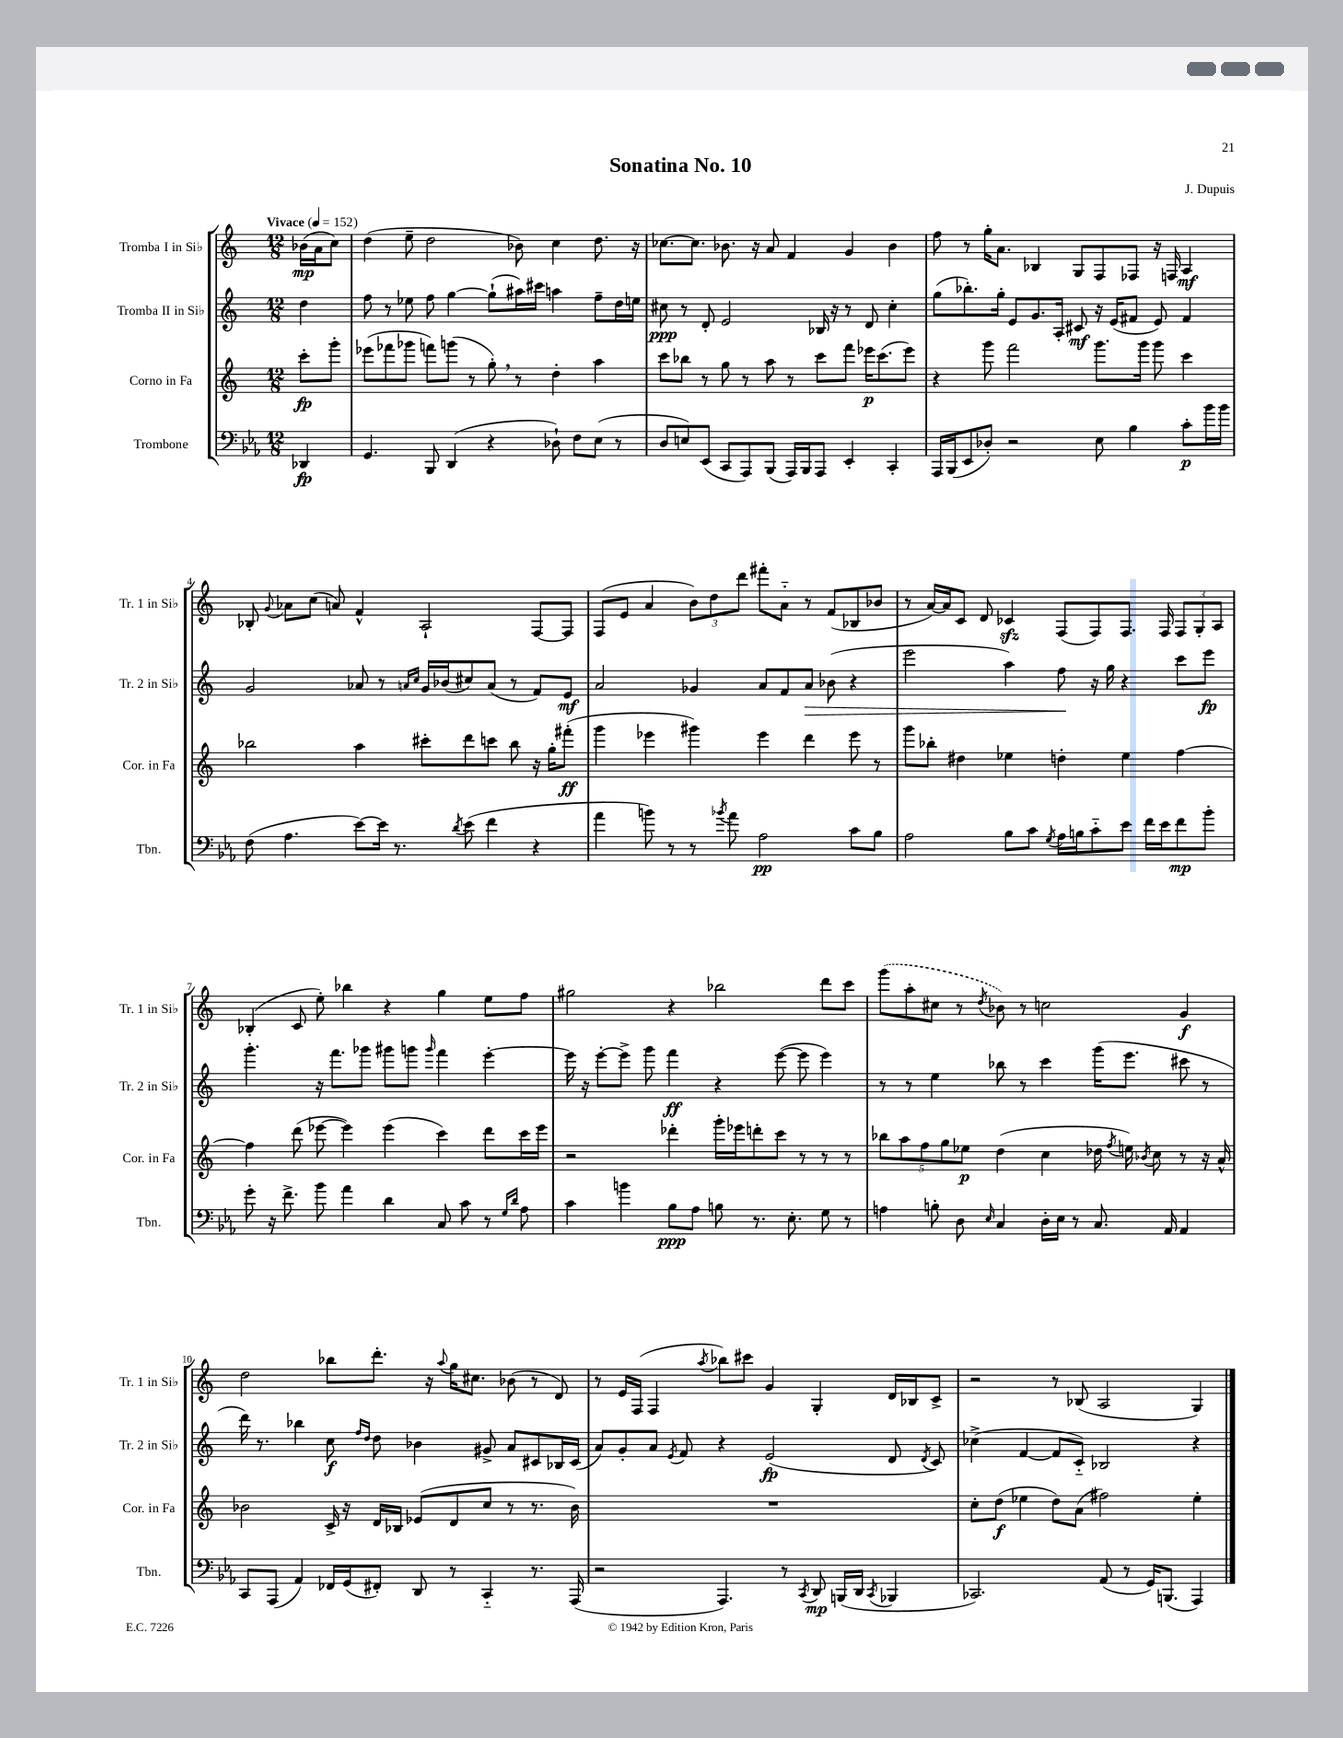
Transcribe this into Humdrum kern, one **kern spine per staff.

**kern	**kern	**kern	**kern
*staff4	*staff3	*staff2	*staff1
*clefF4	*clefG2	*clefG2	*clefG2
*k[b-e-a-]	*k[]	*k[]	*k[]
*M12/8	*M12/8	*M12/8	*M12/8
*MM152	*MM152	*MM152	*MM152
4DD-	8ccc'	4dd	(16b-
.	.	.	16a
.	8ggg'	.	8cc)
=	=	=	=
4.GG	(8eee-	8ff	(4dd
.	8fff-	8r	.
.	8ggg-	8ee-	8ee~
8BBB-	8fff)	8ff	2dd
(4DD	(8ggg	[4gg	.
.	8r	.	.
4r	8gg')	(8gg`]	.
.	8r	16aa#)	8b-)
.	.	16ccc#	.
8D-`)	4dd'	4aa	4cc
8F	.	.	.
(8E-	4aa	8ff~	8.dd
8r	.	16dd	.
.	.	16ee	16r
=	=	=	=
8D	8ccc	8cc#	[8.cc-
8E)	8bb-	8r	.
.	.	.	8.cc-]
(8EE-	8r	8d'	.
8CC	8gg	2e	8.b-
8AAA-)	8r	.	.
.	.	.	16r
(8BBB-	8aa	.	8a
16AAA-)	8r	.	4f
16BBB-	.	.	.
8AAA-	8ccc	16B-	.
.	.	16r	.
4EE-'	8fff	8r	4g
.	16eee-	8d	.
.	(8.ccc	.	.
4CC'	.	4cc#'	4b-
.	8eee-)	.	.
=	=	=	=
16AAA-	4r	(8gg	8ff
(16BBB-	.	.	.
8EE-	.	8.bb-')	8r
8D-')	8ggg	.	16gg'
.	.	16gg'	8.a
2r	2fff	8e	.
.	.	8.g	4B-
.	.	16A'	.
.	.	8c#	8G
8E-	8.ggg	16r	8F
.	.	(16e	.
4B-	.	8f#	8F-
.	16ggg	.	.
.	8ggg	8e)	16r
.	.	.	16F
8c'	4ccc	4f#	4A
16b-	.	.	.
16b-	.	.	.
=	=	=	=
(8F	2bb-	2g	8B-'
.	.	.	8qqg
4.A-	.	.	8a-
.	.	.	(8cc
.	.	.	8a)
[8e-)	4aa	8a-	4f^^
16e-]	.	8r	.
8.r	.	.	.
.	.	16qqa	.
.	.	16qqcc	.
.	8ccc#'	16g	2A`
.	.	(16b-	.
8qd	.	.	.
(8e-	8ddd	8cc#)	.
4f	8ccc	(8a	.
.	8bb-	8r	.
4r	16r	8f)	[8F
.	16gg'	.	.
.	(8fff#'	8e	8F]
=	=	=	=
4a-	4ggg	2a	(8F
.	.	.	8e
8b)	4eee-	.	4a
8r	.	.	.
8r	4ggg#)	4g-	12b)
.	.	.	12dd
8qb-	.	.	.
8a-	.	.	.
.	.	.	12ddd
2A-	4eee-	8a	8fff#'
.	.	8f	8a'~
.	4ddd	8a	8r
.	.	(8b-	(8f
8c	8eee-	4r	8B-
8B-	8r	.	8b-
=	=	=	=
2A-	8ggg	2eee	8r
.	8bb-'	.	[16a)
.	.	.	16a]
.	4dd#	.	8c
.	.	.	8d
8B-	4ee-	4aa)	4c-
8c	.	.	.
8qG	.	.	.
16A-	4dd'	8ff	(8F
16B	.	.	.
8c'~	.	16r	8F)
.	.	16gg	.
8e-	4ee-	4r	8.F
16f	.	.	.
16e-	.	.	16F
8f	[4ff	8ccc	12F
.	.	.	12G'
8b-'	.	8eee	.
.	.	.	12A
=	=	=	=
8g'	4ff]	4.ggg'	(4B-'
16r	.	.	.
8.f^	.	.	.
.	(8ddd	.	8c
8b-	[8eee-	16r	8ee')
.	.	8.fff	.
4a-	4eee-])	.	4bb-
.	.	8ggg-	.
4d	(4eee-	8ggg#	4r
.	.	8ggg	.
.	.	16qqggg	.
8C	4ccc)	4fff	4gg
8c	.	.	.
8r	8ddd	[4eee'	8ee
16qqG	.	.	.
16qqd	.	.	.
8A-	16ccc	.	8ff
.	16eee-	.	.
=	=	=	=
4c	2r	16eee]	2gg#
.	.	16r	.
.	.	[8eee'	.
4b	.	8eee^]	.
.	.	8ggg	.
8B-	4ddd-'	4fff	4r
8A-	.	.	.
8B	16ggg'	4r	2bb-
.	16eee-	.	.
8.r	8ddd'	.	.
.	8ccc	([8eee	.
8.E-'	.	.	.
.	8r	8eee]	.
8G	8r	4eee)	8ddd
8r	8r	.	8ccc
=	=	=	=
4A	10bb-	8r	(8ggg
.	10aa	.	.
.	.	8r	8aa'
.	10ff	.	.
8B'	.	4ee	8cc#
.	10gg	.	.
8D	.	.	8r
.	10ee-	.	.
16qqE-	.	.	8qdd
4C	(4dd	8bb-	8b-)
.	.	8r	8r
16D'	4cc	4ccc	2cc
16E-	.	.	.
8r	.	.	.
8.C	16dd-	(16ggg	.
.	8qff	.	.
.	16ee)	8.eee	.
.	8qb-	.	.
.	8cc	.	.
16AA-	.	.	.
4AA-	8r	8ccc#	4g
.	16r	8r	.
.	16a^^	.	.
=	=	=	=
8CC	2b-	16ddd)	2dd
.	.	8.r	.
(8AAA-	.	.	.
4AA-)	.	4bb-	.
16FF-	16c^	8cc	8bb-
(16GG	16r	.	.
.	.	16qqff	.
.	.	16qqdd	.
8FF#')	16d	8dd	8.ddd'
.	16B-	.	.
8DD	(8e-	4b-	.
.	.	.	16r
.	.	.	8qqaa
8r	8d	.	16gg
.	.	.	8.cc#
4CC'~	8cc	8g#^	.
.	8r	8a	(8b-
8.r	8.r	8c#	8r
.	.	16B-	8d)
(16AAA-	16b-)	(16c#	.
=	=	=	=
2r	1.r	8a)	8r
.	.	8g'	16e
.	.	.	(16F
.	.	8a	4F
.	.	8qe	.
.	.	8f	.
.	.	.	8qaa
4.AAA-)	.	4r	8bb-)
.	.	.	8ccc#
.	.	(2e	4g
8r	.	.	.
8qCC	.	.	.
8DD	.	.	4G'
(16BBB	.	.	.
16DD	.	.	.
8qCC	.	.	.
4BBB-	.	8d	16d
.	.	.	16B-
.	.	8qd	.
.	.	8c)	8c^
=	=	=	=
2.CC-)	8cc'	(4cc-^	2r
.	(8dd	.	.
.	4ee-	[4f	.
.	8dd)	8f]	8r
.	(8a	8c'~)	(8B-
(8AA-	2ff#)	2B-	2A
8r	.	.	.
16GG)	.	.	.
(8.BBB	.	.	.
4AAA-)	4ee-'	4r	4G)
==	==	==	==
*-	*-	*-	*-
